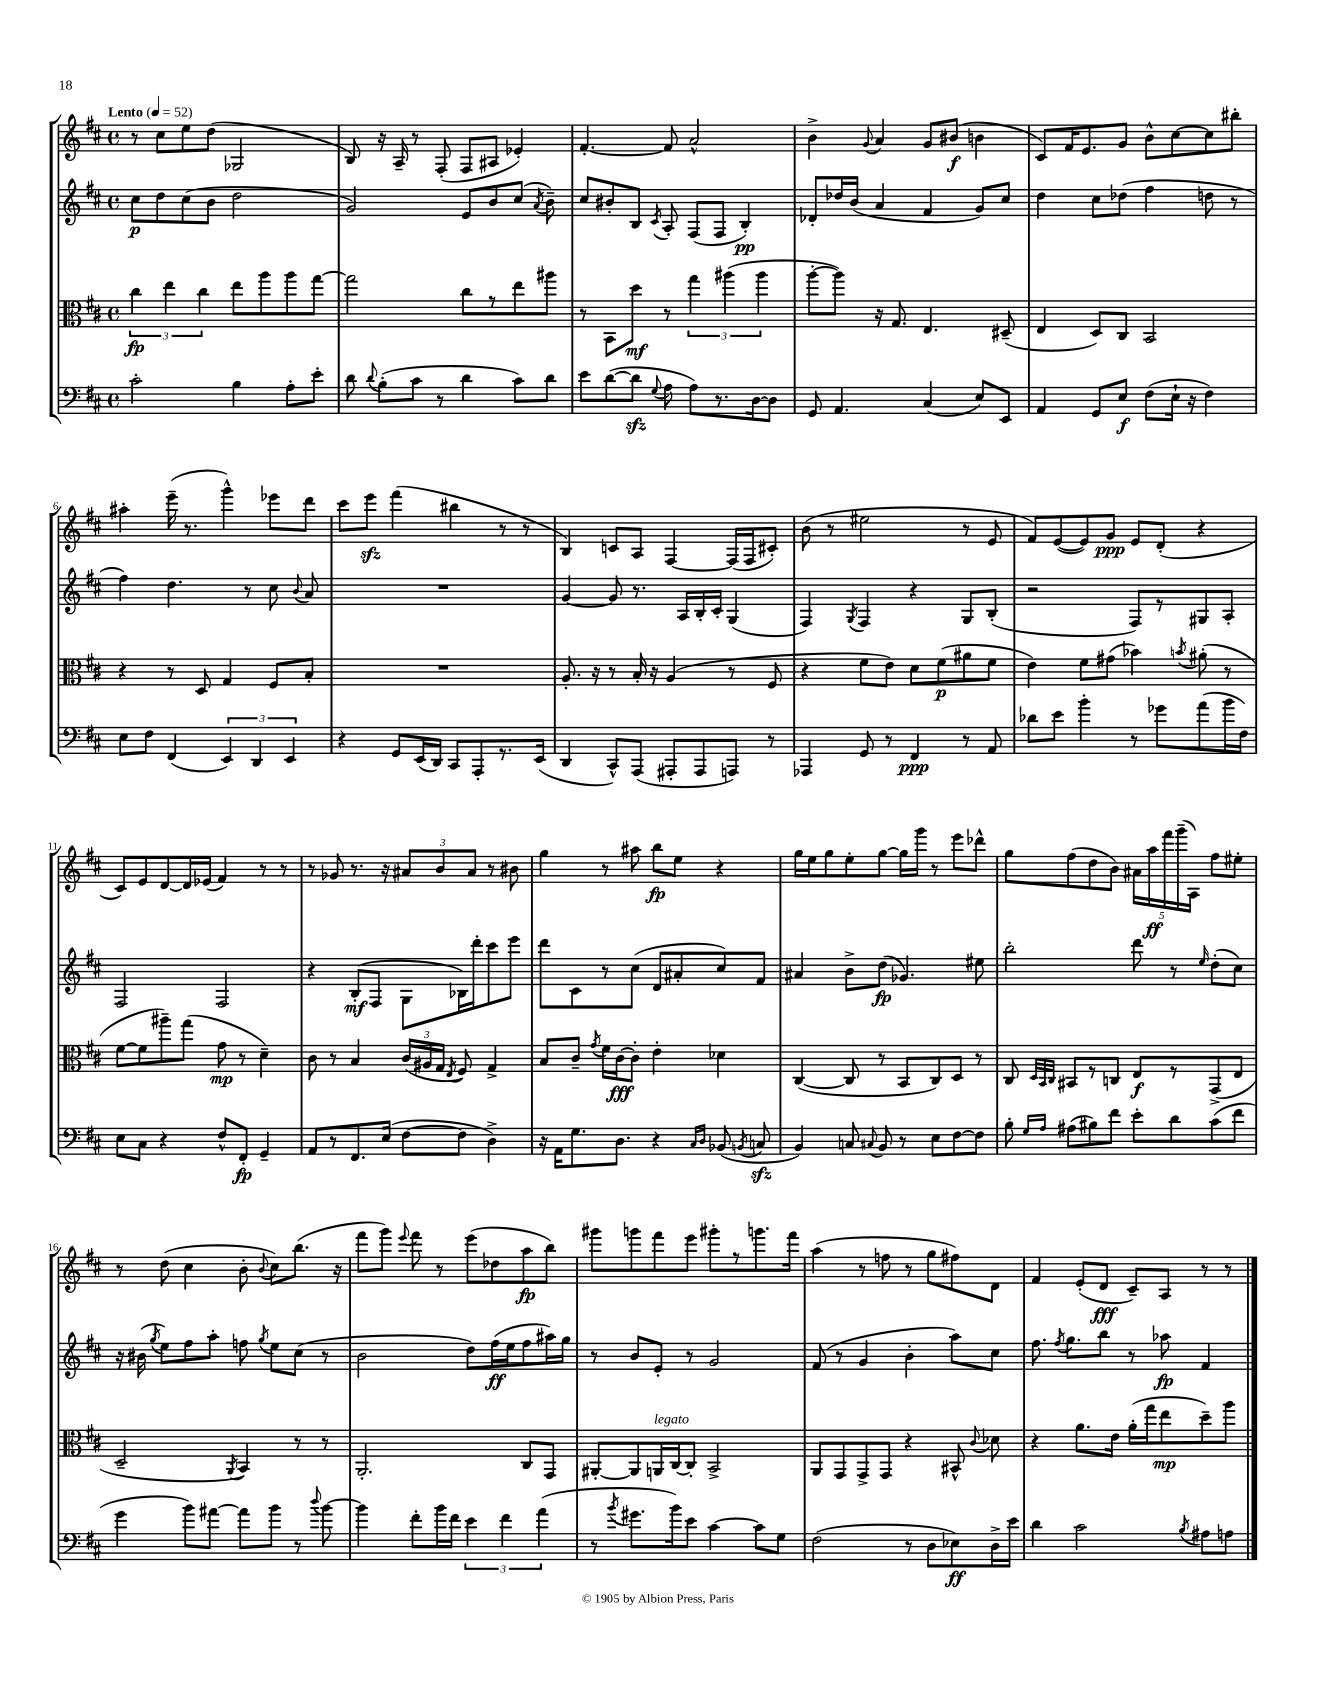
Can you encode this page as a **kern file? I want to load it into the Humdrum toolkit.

**kern	**kern	**kern	**kern
*staff4	*staff3	*staff2	*staff1
*clefF4	*clefC3	*clefG2	*clefG2
*k[f#c#]	*k[f#c#]	*k[f#c#]	*k[f#c#]
*M4/4	*M4/4	*M4/4	*M4/4
*met(c)	*met(c)	*met(c)	*met(c)
*MM52	*MM52	*MM52	*MM52
2c#'	6cc#	8cc#	8r
.	.	8dd	8cc#
.	6ee	.	.
.	.	(8cc#	8ee
.	6cc#	.	.
.	.	8b	(8dd
4B	8ee	2dd	2G-
.	8aa	.	.
8A'	8aa	.	.
8e'	[8gg	.	.
=	=	=	=
8d	2gg]	2g)	8B)
8qqd	.	.	.
(8B'	.	.	16r
.	.	.	16A~
8c#	.	.	8r
8r	.	.	(8F#'
4d	8cc#	8e	8F#
.	8r	8b	8A#
8c#)	8ee	(8cc#	4e-')
.	.	8qa	.
8d	8aa#	8b~)	.
=	=	=	=
8e	8r	8cc#	[4.f#'
([8d	8BB	8b#'	.
8d]	8dd	8B	.
8qqG	.	8qc#	.
8A	8r	8A'	8f#]
8A)	6gg	(8F#	2a^^
8.r	.	8F#	.
.	(6aa#	.	.
.	.	4B')	.
[16D	.	.	.
.	6aa#	.	.
8D]	.	.	.
=	=	=	=
8GG	[8aa'	8d-'	4b^
4.AA	8aa])	16dd-	.
.	.	(16b	.
.	.	.	8qqg
.	16r	4a	4a
.	8.G	.	.
(4C#	4.E	4f#	8g
.	.	.	(8b#
8E)	.	8g)	4b
8EE	(8D#~	8cc#	.
=	=	=	=
4AA	4E	4dd	8c#)
.	.	.	16f#
.	.	.	8.e
8GG	8D)	8cc#	.
8E	8C#	(8dd-	8g
(8F#	2BB	4ff#	8b^^
16E`	.	.	[8cc#
16r	.	.	.
4F#)	.	8dd	8cc#]
.	.	8r	8bb#'
=	=	=	=
8E	4r	4ff#)	4aa#'
8F#	.	.	.
(4FF#	8r	4.dd	(16eee~
.	.	.	8.r
.	8D	.	.
6EE)	4G	.	4ggg^^)
.	.	8r	.
6DD	.	.	.
.	8F#	8cc#	8eee-
6EE	.	.	.
.	.	8qqb	.
.	8B'	8a	8ddd
=	=	=	=
4r	1r	1r	8ccc#
.	.	.	8eee
8GG	.	.	(4fff#
(16EE	.	.	.
16DD)	.	.	.
8CC#	.	.	4bb#
8AAA'	.	.	.
8.r	.	.	8r
.	.	.	8r
(16EE	.	.	.
=	=	=	=
4DD	8.A'	[4g	4B)
.	16r	.	.
8CC#^^)	8r	8g]	8c
(8AAA	16B'	8.r	8A
.	16r	.	.
8AAA#'	(4A	.	[4F#
.	.	16A	.
8AAA#	.	16B'	.
.	.	16c#'	.
8AAA)	8r	(4G	(16F#]
.	.	.	16F#
8r	8F#	.	8c#')
=	=	=	=
4AAA-	4r	4F#)	(8b
.	.	.	8r
.	.	8qG	.
8GG	8f#	4F#	2ee#
8r	8e)	.	.
4FF#	8d	4r	.
.	(8f#	.	.
8r	8a#	8G	8r
8AA	8f#	(8B'	8e
=	=	=	=
8d-	4e)	2r	8f#)
8e	.	.	([8e
4b'	8f#	.	8e])
.	(8g#	.	8g
8r	4b-)	8F#)	8e
8g-	.	8r	(8d'
.	8qb	.	.
(8a	(8a#'	8G#	4r
16b	8r	8A'	.
16F#)	.	.	.
=	=	=	=
8E	[8f#	2F#	8c#)
8C#	8f#]	.	8e
4r	8aa#~)	.	[8d
.	(8gg	.	16d]
.	.	.	(16e-
8F#^^	8g	2F#	4f#)
8FF#'	8r	.	.
4GG~	4d~)	.	8r
.	.	.	8r
=	=	=	=
8AA	8c#	4r	8r
8r	8r	.	8g-
8.FF#	4B	(8B'	8.r
.	.	8F#	.
(16E	.	.	16r
[8F#	(24c#	8G	12a#
.	24A#	.	.
.	24G	.	12b
.	8qE	.	.
8F#]	8F#)	16B-)	.
.	.	.	12a#
.	.	16ddd'	.
4D^)	4G^	8ccc#	8r
.	.	8eee	8b#
=	=	=	=
16r	8B	8ddd	4gg
16AA	.	.	.
8.G	8c#~	8c#	.
.	8qg	.	.
.	16f#	8r	8r
8.D	[16c#	.	.
.	8c#']	(8cc#	8aa#
4r	4e'	8d	8bb
.	.	8a#'	8ee
16qqC#	.	.	.
16qqD	.	.	.
(8BB-	4d-	8cc#)	4r
8qBB	.	.	.
8C	.	8f#	.
=	=	=	=
4BB)	([4C#	4a#	16gg
.	.	.	16ee
.	.	.	8gg
8C	8C#]	8b^	8ee'
8qqC#	.	.	.
8BB	8r	(8dd	[8gg
8r	8BB	4.g-)	16gg]
.	.	.	16ggg
8E	8C#)	.	8r
[8F#	8D	.	8eee
8F#]	8r	8ee#	8ddd-^^
=	=	=	=
8B'	8C#	2bb'	8gg
.	32qqD	.	.
16qqG	32qqBB	.	.
16qqA	32qqC#	.	.
(8A#	8BB#	.	(8ff#
8B#)	8r	.	8dd
8f#	8C	.	8b)
8e'	8E	8ddd	20a#
.	.	.	20aa
.	.	.	20fff#
8d	8r	8r	.
.	.	.	(20ggg~
.	.	.	20A)
.	.	16qqee	.
(8c#	(8GG^	(8dd'	8ff#
8f#	8E	8cc#)	8ee#'
=	=	=	=
4g	2D~	16r	8r
.	.	(16b#	.
.	.	8qgg	.
.	.	8ee)	(8dd
8b)	.	8ff#	4cc#
[8a#	.	8aa'	.
.	8qAA	.	.
8a#]	4BB)	8ff	8b'
.	.	8qgg	8qqb
8b	.	8ee	8cc#)
8r	8r	(8cc#	(8.bb
8qqdd	.	.	.
[8b	8r	8r	.
.	.	.	16r
=	=	=	=
4b]	2.AA'	2b	8fff#
.	.	.	8ggg)
.	.	.	8qqeee
8f#'	.	.	8fff#
16b	.	.	8r
16f#	.	.	.
6e	.	8dd)	(8eee
.	.	(16ff#	8dd-
6f#	.	.	.
.	.	16ee	.
.	8C#	8ff#	8aa
(6a	.	.	.
.	8GG	16aa#)	8bb)
.	.	16gg	.
=	=	=	=
8r	[8AA#'	8r	8ggg#
8qb	.	.	.
8.g#	8AA#]	8b	8ggg
.	16AA	8e'	8fff#
16b)	[16C#	.	.
8e	8C#']	8r	8eee
[4c#	2BB^	2g	8ggg#'
.	.	.	8r
8c#]	.	.	8.ggg
8G	.	.	.
.	.	.	16fff#
=	=	=	=
(2F#	8AA	(8f#	(4aa
.	8GG	8r	.
.	8GG^	4g	8r
.	8GG	.	8ff
8r	4r	4b'	8r
8D	.	.	8gg
8E-)	8BB#^^	8aa)	8ff#)
.	8qqc#	.	.
16D^	8d-	8cc#	8d
16e	.	.	.
=	=	=	=
4d	4r	8.ff#	4f#
.	.	8qff#	.
.	.	8.gg	.
2c#	8.a	.	(8e'
.	.	8bb	8d
.	16e	.	.
.	(16a'	8r	8c#~)
.	16gg	.	.
.	8ee	8aa-	8A
8qB	.	.	.
8A#	8dd~)	4f#	8r
8A	8aa	.	8r
==	==	==	==
*-	*-	*-	*-
